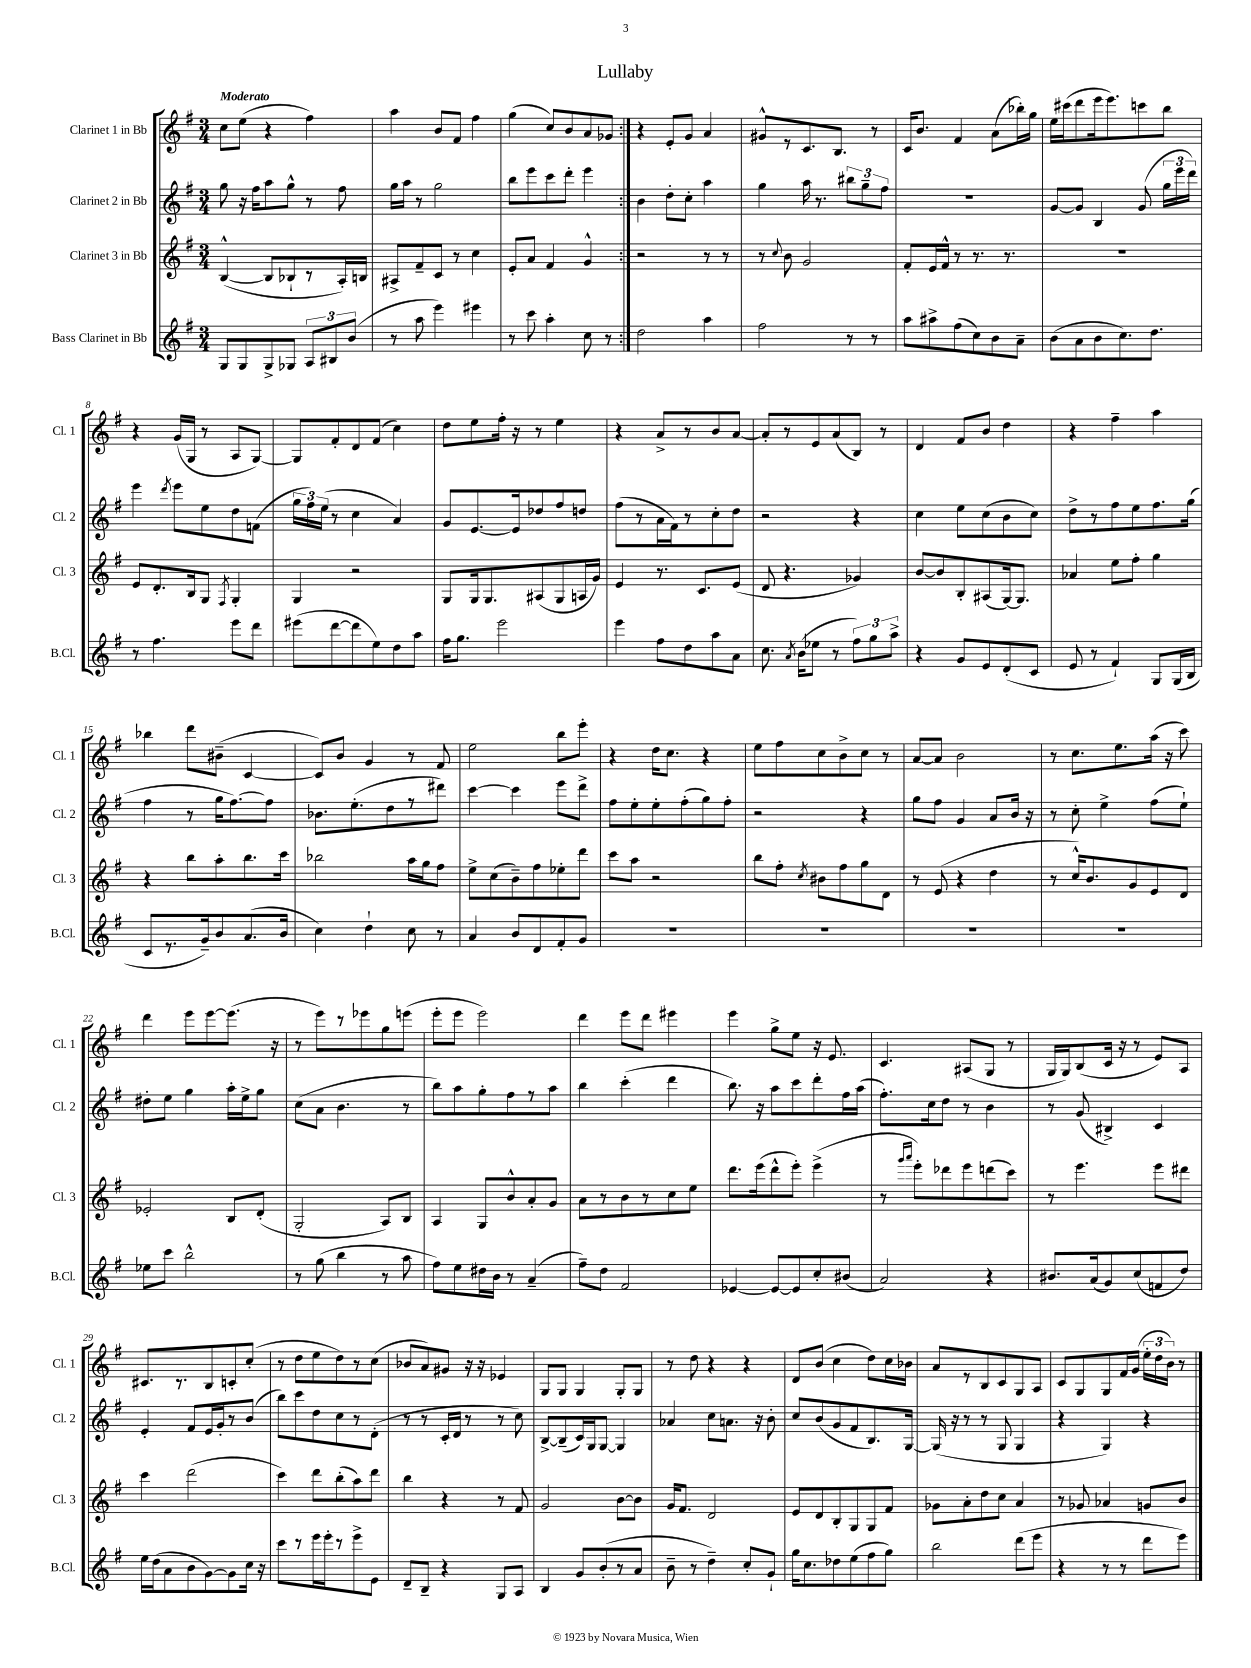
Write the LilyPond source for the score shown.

\header { title = "Lullaby" }
<<
\new StaffGroup <<
\new Staff = "s0" \with { instrumentName = "Clarinet 1 in Bb" shortInstrumentName = "Cl. 1" } {
    \clef treble \key g \major \numericTimeSignature \time 3/4 \tempo "Moderato"
    \autoBeamOff \repeat volta 2 { c''8[ e''8]( r4 fis''4) |
    a''4 b'8[ fis'8] fis''4 |
    g''4( c''8[) b'8 a'8 ges'8] | }
    r4 e'8[-. g'8] a'4 |
    gis'8[-^ r8 c'8. b8.] r8 |
    c'16[ b'8.] fis'4 a'8[( bes''16-.) g''16] |
    e''16[ cis'''16( d'''8 e'''16 e'''8.) c'''8 b''8] |
    r4 g'16[( g16] r8 a8[ g8]~) |
    g8[ fis'8-. d'8 fis'8]( c''4) |
    d''8[ e''8 fis''16]-. r16 r8 e''4 |
    r4 a'8[-> r8 b'8 a'8]~ |
    a'8[-. r8 e'8 a'8( b8]) r8 |
    d'4 fis'8[ b'8] d''4 |
    r4 fis''4-- a''4 |
    bes''4 d'''8[ bis'8]--( c'4~ |
    c'8[) b'8] g'4 r8 fis'8 |
    e''2 b''8[ e'''8]-. |
    r4 d''16[ c''8.] r4 |
    e''8[ fis''8 c''8 b'8-> c''8] r8 |
    a'8[~ a'8] b'2 |
    r8 c''8.[ e''8. a''16]( r16 c'''8) |
    d'''4 e'''8[ e'''8~ e'''8.]( r16 |
    r8 e'''8[) r8 ees'''8 g''8 e'''8]( |
    e'''8[-. e'''8] e'''2) |
    d'''4 e'''8[ d'''8] eis'''4 |
    e'''4 g''8[-> e''8] r16 e'8. |
    c'4. ais8[( g8] r8 |
    g16[ g16) b8( c'16] r16 r8 e'8[) a8] |
    cis'8.[ r8. b8 c'8-. c''8]-.( |
    r8 d''8[ e''8 d''8) r8 c''8]( |
    bes'8[ a'8) gis'8] r16 r16 ees'4 |
    g8[ g8] g4 g8[-. g8] |
    r8 d''8 r4 r4 |
    d'8[ b'8]( c''4 d''8[) c''16 bes'16] |
    a'8[ r8 b8 c'8 g8 a8] |
    c'8[ g8 g8 fis'16 g'16]( \tuplet 3/2 { e''16[-. d''16 b'16]) } r8 \bar "|." |
}
\new Staff = "s1" \with { instrumentName = "Clarinet 2 in Bb" shortInstrumentName = "Cl. 2" } {
    \clef treble \key g \major \numericTimeSignature \time 3/4
    \autoBeamOff \repeat volta 2 { g''8 r16 fis''16[ a''8 g''8]-^ r8 fis''8 |
    g''16[ a''16] r8 g''2 |
    b''8[ e'''8 c'''8 d'''8]-. e'''4 | }
    b'4 d''8[-. c''8]-. a''4 |
    g''4 a''16 r8. \tuplet 3/2 { bis''8[ g''8-- fis''8] } |
    R2. |
    g'8[~ g'8] b4 g'8( \tuplet 3/2 { g''16[ e'''16 d'''16]) } |
    e'''4 \acciaccatura { d'''8 } e'''8[ e''8 d''8 f'8]( |
    \tuplet 3/2 { g''16[ fis''16) e''16]( } r8 c''4 a'4) |
    g'8[ e'8.~ e'16 des''8 fis''8 d''8] |
    fis''8[( r8 a'16 fis'16) r8 c''8-. d''8] |
    r2 r4 |
    c''4 e''8[ c''8( b'8 c''8]) |
    d''8[-> r8 fis''8 e''8 fis''8. g''16]( |
    fis''4 r8 g''16[ fis''8.~) fis''8] |
    bes'8.[ e''8.-.( d''8 r8 dis'''8]) |
    c'''4~ c'''4 e'''8[ d'''8]-> |
    fis''8[ e''8-. e''8-. fis''8-.( g''8) fis''8]-. |
    r2 r4 |
    g''8[ fis''8] g'4 a'8[ b'16] r16 |
    r8 c''8-. e''4-> fis''8[( e''8]-!) |
    dis''8[-. e''8] g''4 a''16[-. e''16-> g''8] |
    c''8[( a'8] b'4. r8 |
    b''8[) a''8 g''8-. fis''8 r8 a''8] |
    b''4 c'''4-.( d'''4 |
    b''8.) r16 a''8[ c'''8 d'''8-. fis''16 a''16]( |
    fis''8.[-.) c''16 d''8] r8 b'4 |
    r8 g'8( bis4->) c'4 |
    e'4-. fis'8[ e'16 g'16-. r8 b'8]( |
    b''8[) c'''8 d''8 c''8 r8 d'8]-.( |
    r8 r8 c'16[-. d'16] r8 r8 c''8) |
    b8[~-> b8--( c'16) g16 g8]~ g4 |
    aes'4 c''8[ a'8.] r16 b'8-. |
    c''8[ b'8( g'8 fis'8 b8.) g16]~ |
    g16( r16 r8 r8 g8 g4 |
    r4 g4) r4 \bar "|." |
}
\new Staff = "s2" \with { instrumentName = "Clarinet 3 in Bb" shortInstrumentName = "Cl. 3" } {
    \clef treble \key g \major \numericTimeSignature \time 3/4
    \autoBeamOff \repeat volta 2 { b4~-^( b8[ bes8-! r8 a16-.) b16] |
    ais8[-> fis'8-- c'8] r8 c''4 |
    e'8[-. a'8] fis'4 g'4-^ | }
    r2 r8 r8 |
    r8 \appoggiatura { c''8 } b'8 g'2 |
    fis'8[-. e'16 fis'16]-^ r8 r8. r8. |
    r2. |
    e'8[ d'8.-. b16 g8] \acciaccatura { fis8 } g4-. |
    g4 r2 |
    g8[ g16 g8. ais8( g8 a16 g'16]) |
    e'4 r8. c'8.[ e'8]( |
    d'8 r4. ges'4) |
    b'8[~ b'8 b8-. ais8( g16~) g8.] |
    aes'4 e''8[ fis''8]-. g''4 |
    r4 b''8[ a''8-. b''8. c'''16] |
    bes''2 a''16[ g''16 fis''8] |
    e''8[-> c''8( b'8--) fis''8 ees''8-. d'''8] |
    c'''8[ a''8] r2 |
    b''8[ fis''8]-. \acciaccatura { c''8 } bis'8[ fis''8 g''8 d'8] |
    r8 e'8( r4 d''4 |
    r8 c''16[-^) b'8. g'8 e'8 d'8] |
    ees'2-. b8[ d'8]-.( |
    g2-. a8[) b8] |
    a4 g8[ b'8-^ a'8-. g'8] |
    a'8[ r8 b'8 r8 c''8 e''8] |
    d'''8.[ e'''16( d'''8-^ e'''8]-.) e'''4->( |
    r8 \grace { g'''16[ a'''16] } e'''8[-.) des'''8 e'''8 d'''8( c'''8]) |
    r8 e'''4. e'''8[ dis'''8] |
    c'''4 d'''2( |
    c'''4) d'''8[ b''8-.( a''8) d'''8] |
    b''4 r4 r8 fis'8 |
    g'2 b'8[~ b'8] |
    g'16[ fis'8.] d'2 |
    e'8[ d'8 b8-. g8 g8 fis'8] |
    ges'8[ a'8-. d''8 c''8] a'4 |
    r8 ges'8 aes'4 g'8[ b'8] \bar "|." |
}
\new Staff = "s3" \with { instrumentName = "Bass Clarinet in Bb" shortInstrumentName = "B.Cl." } {
    \clef treble \key g \major \numericTimeSignature \time 3/4
    \autoBeamOff \repeat volta 2 { g8[ g8 g8-> ges8] \tuplet 3/2 { a8[ bis8 b'8]( } |
    r8 a''8 e'''4) eis'''4 |
    r8 c'''8 a''4-. c''8 r8 | }
    d''2 a''4 |
    fis''2 r8 r8 |
    a''8[ ais''8-> fis''8( c''8) b'8 a'8]-- |
    b'8[( a'8 b'8 c''8.) d''8.] |
    r8 fis''4. e'''8[ d'''8] |
    eis'''8[( d'''8~ d'''8 e''8) d''8 a''8] |
    fis''16[ g''8.] e'''2 |
    e'''4 fis''8[ d''8 a''8 a'8] |
    c''8. \acciaccatura { a'8 } b'16[( ees''8] r8 \tuplet 3/2 { fis''8[) g''8 a''8]-> } |
    r4 g'8[ e'8 d'8-.( c'8] |
    e'8 r8 fis'4-!) g8[ g16( b16] |
    c'8[ r8. g'16--) b'8 a'8.( b'16] |
    c''4) d''4-! c''8 r8 |
    a'4 b'8[ d'8 fis'8-. g'8] |
    R2. |
    R2. |
    R2. |
    R2. |
    ees''8[ c'''8] b''2-^ |
    r8 g''8( b''4 r8 a''8 |
    fis''8[) e''8 dis''16 b'16] r8 a'4--( |
    fis''8[--) d''8] fis'2 |
    ees'4~ ees'8[~ ees'8 c''8-. bis'8]( |
    a'2) r4 |
    bis'8.[ a'16( g'8) c''8( f'8 d''8]) |
    e''16[ d''16( a'8 b'8 g'8~) g'8 c''16] r16 |
    c'''8[ r8 e'''16 e'''16-. r8 e'''8-> e'8] |
    d'8[-- b8]-- r4 g8[ a8] |
    b4 g'8[ b'8-.( r8 a'8] |
    b'8-- r8 d''4--) c''8[-. g'8]-! |
    g''16[ c''8. des''8 e''8( fis''8 g''8]) |
    b''2 d'''8[( e'''8] |
    r4 r8 r8 d'''8[ e'''8]) \bar "|." |
}
>>
>>
